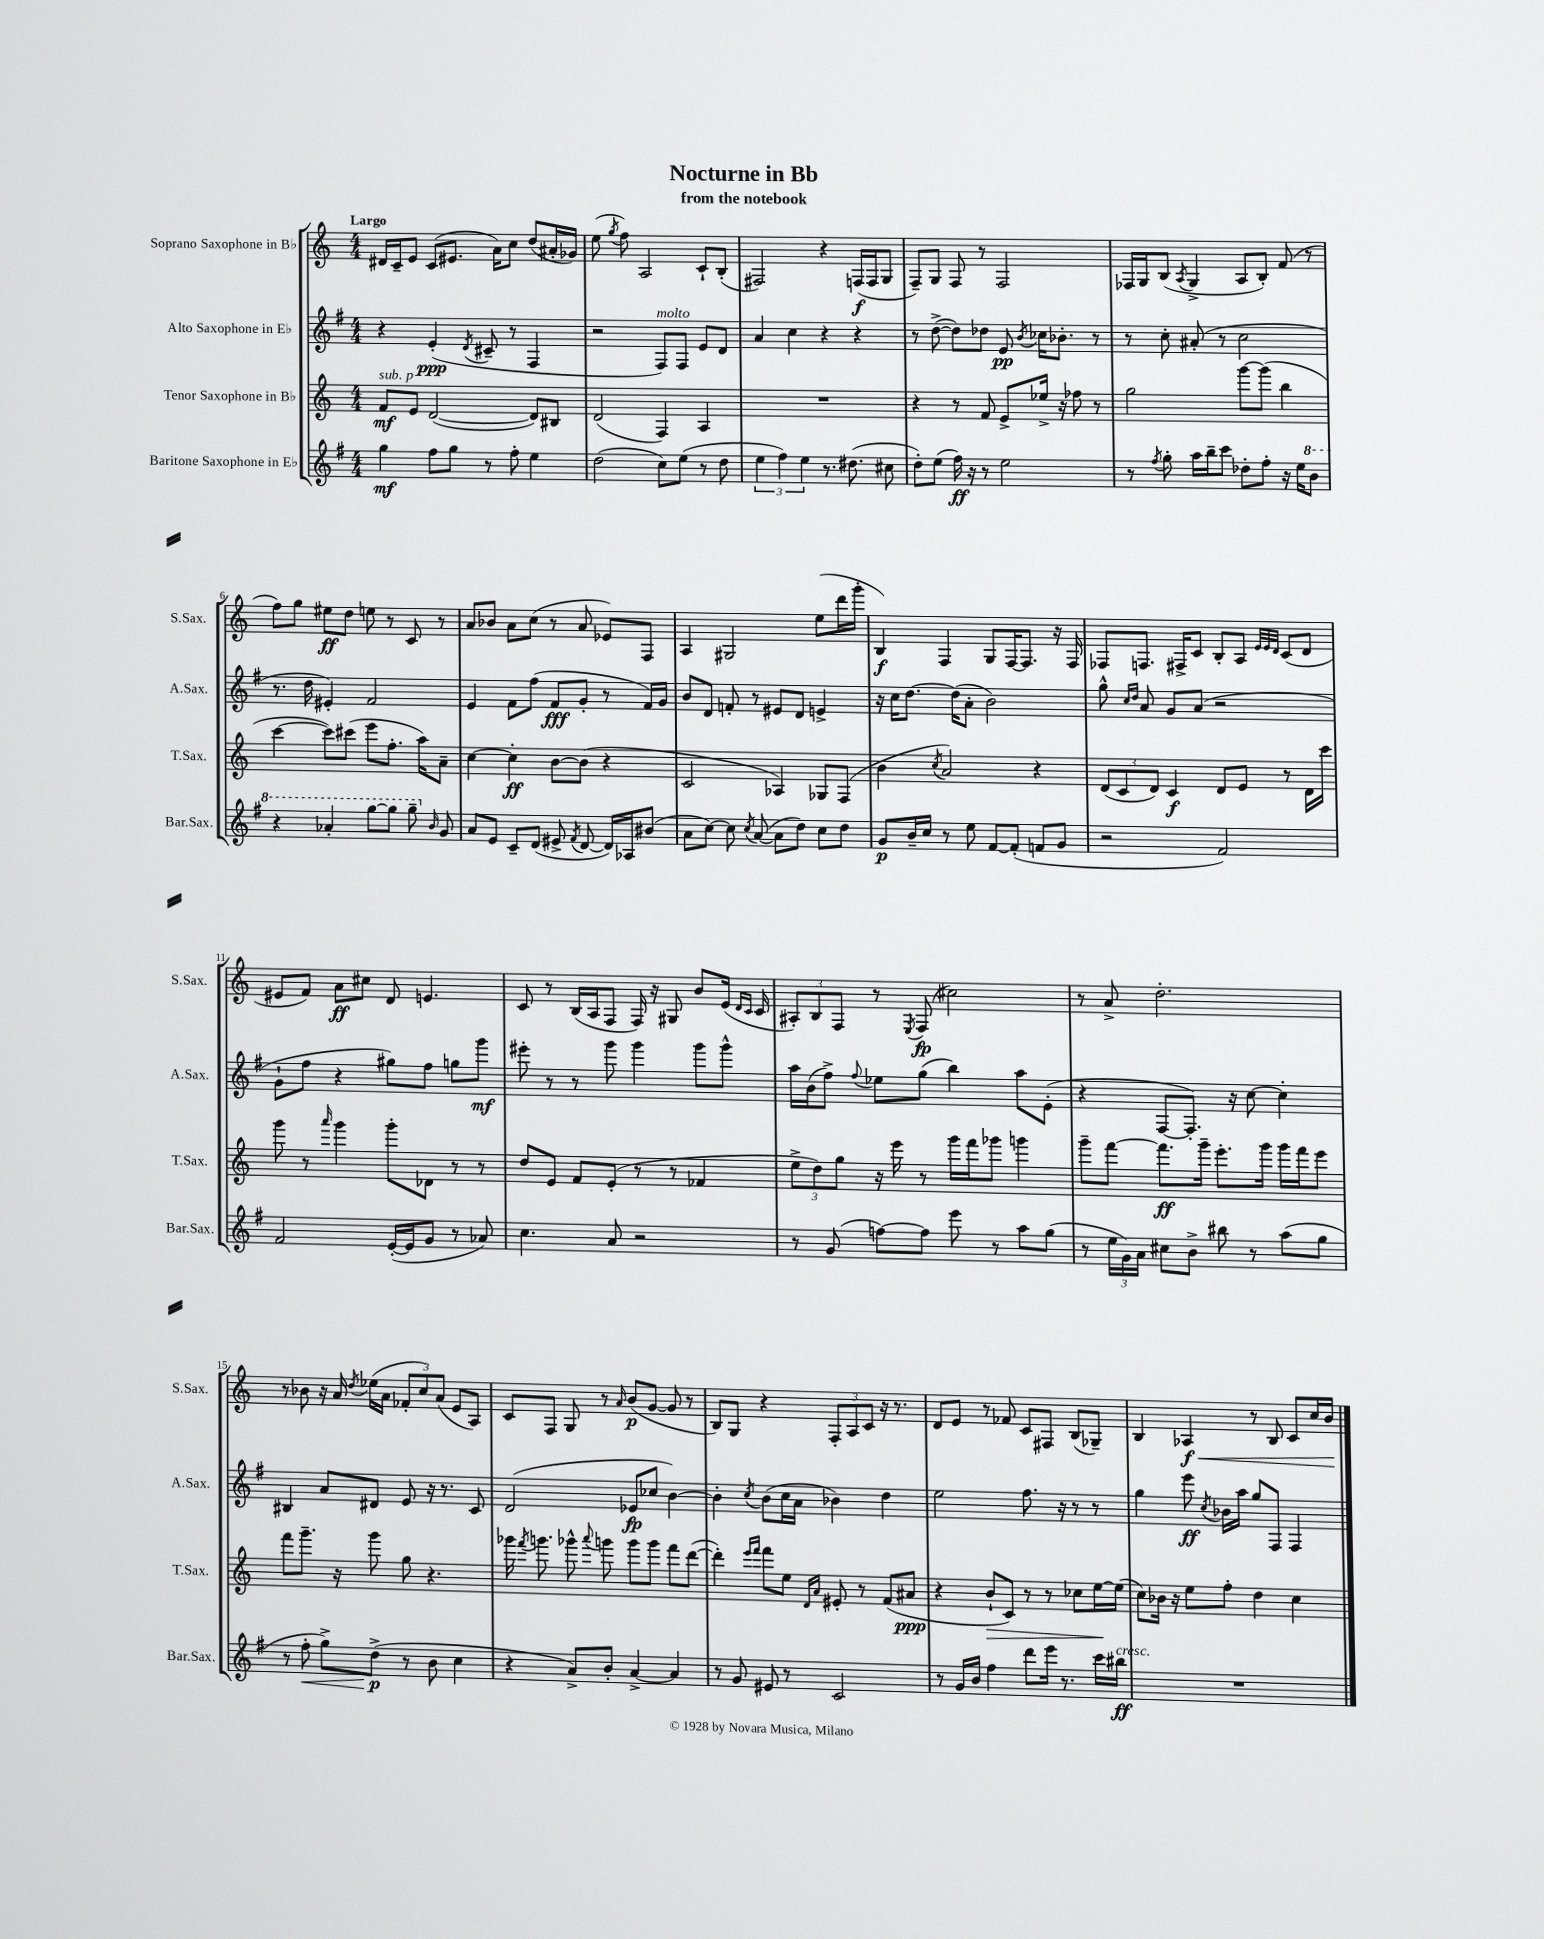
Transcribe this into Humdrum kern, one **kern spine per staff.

**kern	**kern	**kern	**kern
*staff4	*staff3	*staff2	*staff1
*clefG2	*clefG2	*clefG2	*clefG2
*k[f#]	*k[]	*k[f#]	*k[]
*M4/4	*M4/4	*M4/4	*M4/4
4gg\	8f/L	4r	16d#/LL
.	.	.	16c~/J
.	8e/J	.	8e/J
8ff#\L	([2d/	(4e'/	(8c/L
8gg\J	.	.	8.e#/J
.	.	8qd/	.
8r	.	8c#~/	.
.	.	.	16a\LK)
8ff#'\	.	8r	8cc\J
4ee\	8d/]L)	4F#/	(8dd/L
.	8B#/J	.	16a#'/L
.	.	.	16g-/JJ)
=	=	=	=
(2dd\	(2d/	2r	(8ee\
.	.	.	8qgg/
.	.	.	8ff\)
.	.	.	2A/
8cc\L)	4F/)	8F#/L)	.
(8ee\J	.	8F#/J	.
8r	4A/	8e/L	8c`/L
8dd\	.	8d/J	(8B'/J
=	=	=	=
6ee\	1r	4a/	2F#/)
6ff#\)	.	.	.
.	.	4cc\	.
6ee\	.	.	.
8.r	.	4r	4r
(8.dd#\	.	.	.
.	.	4r	(16F/LL
.	.	.	16F/J
8cc#\	.	.	8G/J
=	=	=	=
8dd'\L)	4r	8r	8F~/L)
(8ee\J	.	([8dd^\	8G/J
16ff#\)	8r	8dd\]L)	8F/
16r	.	.	.
8r	8f/	8dd-\J	8r
2ee\	8e^/L	8e/	2F/
.	.	8qb/	.
.	16ee-^/Jk	16cc-\LK	.
.	16r	8.b-'\J	.
.	8ff-\	.	.
.	8r	8r	.
=	=	=	=
8r	2gg\	8r	16F-/LL
.	.	.	16G/J
8qff#/	.	.	.
8gg'\	.	8cc'\	(8B/J
.	.	.	8qA/
16aa\LL	.	(8a#'/	4G^/
16bb~\J	.	.	.
8ccc\J	.	8r	.
8dd-'\L	[8ggg\L	2cc\	8A/L
8ff#'\J	(8ggg\]J	.	8B'/J)
16r	4bb\	.	(8f/
16ee\LK	.	.	.
8bb\J	.	.	8r
=	=	=	=
4r	[4ccc\	8.r	8ff\L)
.	.	.	8gg\J
.	.	16dd\	.
4aa-'/	8ccc\]L)	4e#'/)	8ee#\L
.	(8ccc#\J	.	8dd\J
[8ggg\L	8eee\L	2f#/	8ee\
8ggg\]J	8.ff'\J	.	8r
8ggg~\	.	.	8c/
.	16aa\LK)	.	.
16qqb/	.	.	.
8g/	8a~\J	.	8r
=	=	=	=
8a/L	[4cc\	4e/	8a/L
8e/J	.	.	8b-/J
8c~/L	4cc'\]	8f#\L	8a\L
(8d/J	.	(8ff#\J	(8cc\J
8e#^/	[8b\L	8f#/L	8r
8qf#/	.	.	.
[8d/	(8b\]J	8g'/J	8a/
16d/]LL)	4r	8r	8e-/L)
16A-/J	.	.	.
(8b#/J	.	16f#/LL)	8F/J
.	.	16g/JJ	.
=	=	=	=
8a\L	2c/	8b/L	4A/
[8cc\J)	.	8d/J	.
8cc\]	.	8f'/	2G#/
8qcc/	.	.	.
([8a/	.	8r	.
8a\]L	4A-/)	8e#/L	.
8dd\J)	.	8d/J	.
8cc\L	8G-/L	4e^/	(8ee\L
8dd\J	(8F/J	.	16ddd\L
.	.	.	16ggg'\JJ
=	=	=	=
8g/L	4b\	16r	4B/)
.	.	16cc\LK	.
16b~/L	.	[8.dd\J	.
16cc/JJ	.	.	.
.	8qcc/	.	.
8r	2a/)	.	4F/
.	.	(16dd\]LK	.
8ee\	.	8a'\J	.
[8f#/L	.	2b\)	8G/L
(8f#'/]J	.	.	[16F/K
.	.	.	8.F/]J
8f/L	4r	.	.
8g/J	.	.	16r
.	.	.	16F/
=	=	=	=
2r	(12d/L	8gg^^\	8F-/L
.	12c/	.	.
.	.	16qqcc/LL	.
.	.	16qqdd/JJ	.
.	.	8a/	8.F/J
.	12d/J)	.	.
.	4c/	8g/L	.
.	.	.	16F#^/LK
.	.	(8a/J	8c/J
2f#/)	8d/L	2r	8B'/L
.	8e/J	.	8A/J
.	.	.	32qqe/LLL
.	.	.	32qqe/
.	.	.	32qqd/JJJ
.	8r	.	(8c/L
.	16d\LL	.	8d/J
.	16ccc\JJ	.	.
=	=	=	=
2f#/	8ggg\	8g`\L	8e#/L
.	8r	8ff#\J	8f/J)
.	16qqaaa/	.	.
.	4ggg\	4r	8a\L
.	.	.	8cc#\J
([16e'/LL	8ggg'\L	8gg#\L)	8d/
16e/]J	.	.	.
8g/J	8d-\J	8ff#\J	4.e/
8r	8r	8gg\L	.
8a-/)	8r	8ggg\J	.
=	=	=	=
4.cc\	8dd/L	8eee#'\	8c/
.	8e/J	8r	8r
.	8f/L	8r	(16B/LL
.	.	.	16A/J
8a/	(8e'/J	8ggg\	8F/J
2r	8r	4ggg\	16F/)
.	.	.	16r
.	8r	.	8G#/
.	4f-/	8ggg\L	8b/L
.	.	8ggg^^\J	(16e/Jk
.	.	.	16qqd/LL
.	.	.	16qqc/JJ
.	.	.	16c/
=	=	=	=
8r	12ee^\L	16aa\LL	12A#'/L)
.	.	(16b\J	.
.	12dd\)	.	12B/
(8g/	.	8ff#^\J)	.
.	12gg\J	.	12F/J
.	.	8qqff#/	.
[8ff\L)	16r	8ee-\L	8r
.	16eee\	.	.
.	.	.	8qE/
8ff\]J	8r	(8gg\J	(8F/
8eee\	16ggg\LL	4bb\)	2cc#\)
.	16fff\J	.	.
8r	8ggg-\J	.	.
8aa\L	4ggg\	8aa\L	.
(8gg\J	.	(8e'\J	.
=	=	=	=
8r	8ggg~\L	4r	8r
24ee\LL	[8fff\J	.	8a^/
24g\)	.	.	.
24a\JJ	.	.	.
8cc#\L	8.fff\]L	[8F#/L	2.dd'\
8b^\J	.	8.F#'/]J)	.
.	16ggg~\Jk	.	.
8bb#\	8.eee'\L	.	.
.	.	16r	.
8r	.	[8cc\	.
.	16ggg\Jk	.	.
(8aa\L	16ggg\LL	4cc'\]	.
.	16fff\J	.	.
8gg\J	8eee\J	.	.
=	=	=	=
8r	8fff\L	4B#/	8r
8ff#'\	8.ggg~\J	.	8b-\
8gg^\L)	.	8a/L	16r
.	16r	.	16a/
.	.	.	8qdd/
(8dd^\J	8ggg\	8d#/J	(16ee-\LL
.	.	.	16a\JJ
8r	8gg\	8e/	12f-'/L
.	.	.	12cc/)
8b\	4.r	16r	.
.	.	.	(12a/J
.	.	8.r	.
4cc\	.	.	8e/L
.	.	8c/	8A/J)
=	=	=	=
4r	16ggg-\	(2d/	8c/L
.	8qfff/	.	.
.	8.ggg\	.	.
.	.	.	8F/J
8a^/L)	8ggg-^^\	.	8G/
.	8qqaaa/	.	.
8b'/J	8ggg\	.	8r
.	.	.	16qqa/
[4a^/	8ggg\L	8e-/L	(8b/L
.	8ggg\J	8cc-/J	[8g/J
4a/]	8fff\L	[4b\)	8g/]
.	([8ddd\J	.	8r
=	=	=	=
8r	4ddd'\])	4b'\]	8B/L)
8g/	.	.	8G/J
.	16qqeee/LL	.	.
.	16qqfff/JJ	8qcc/	.
8e#/	8fff\L	(8b\L	4r
8r	8ee\J	16cc\L	.
.	.	16a\JJ	.
.	16qqd/LL	.	.
.	16qqa/JJ	.	.
2c/	8e#'/	4b-\)	12F'/L
.	.	.	12A/
.	8r	.	.
.	.	.	12c/J
.	(8f/L	4dd\	16r
.	.	.	8.r
.	8a#/J	.	.
=	=	=	=
8r	4r	2ee\	8d/L
16g/LL	.	.	8e/J
16b/JJ	.	.	.
4ff#\	8b`/L	.	8r
.	8c/J)	.	8f-/
8ddd\L	8r	8.ff#\	8c/L
16eee\Jk	8r	.	8F#/J
8.r	.	16r	.
.	8cc-\L	8r	(8B/L
16ccc\LL	[16ee\L	8r	8G-~/J)
16bb#\JJ	(16ee\]JJ	.	.
=	=	=	=
1r	8cc\L)	4gg\	4B/
.	16b-\Jk	.	.
.	16r	.	.
.	8ee\L	8eee\	4A-/
.	.	8qcc/	.
.	8ff'\J	16b-\LL	.
.	.	16aa\JJ	.
.	4dd\	8gg/L	8r
.	.	8F#/J	8B/
.	4cc\	4F#/	8c/L
.	.	.	16cc/L
.	.	.	16b/JJ
==	==	==	==
*-	*-	*-	*-
